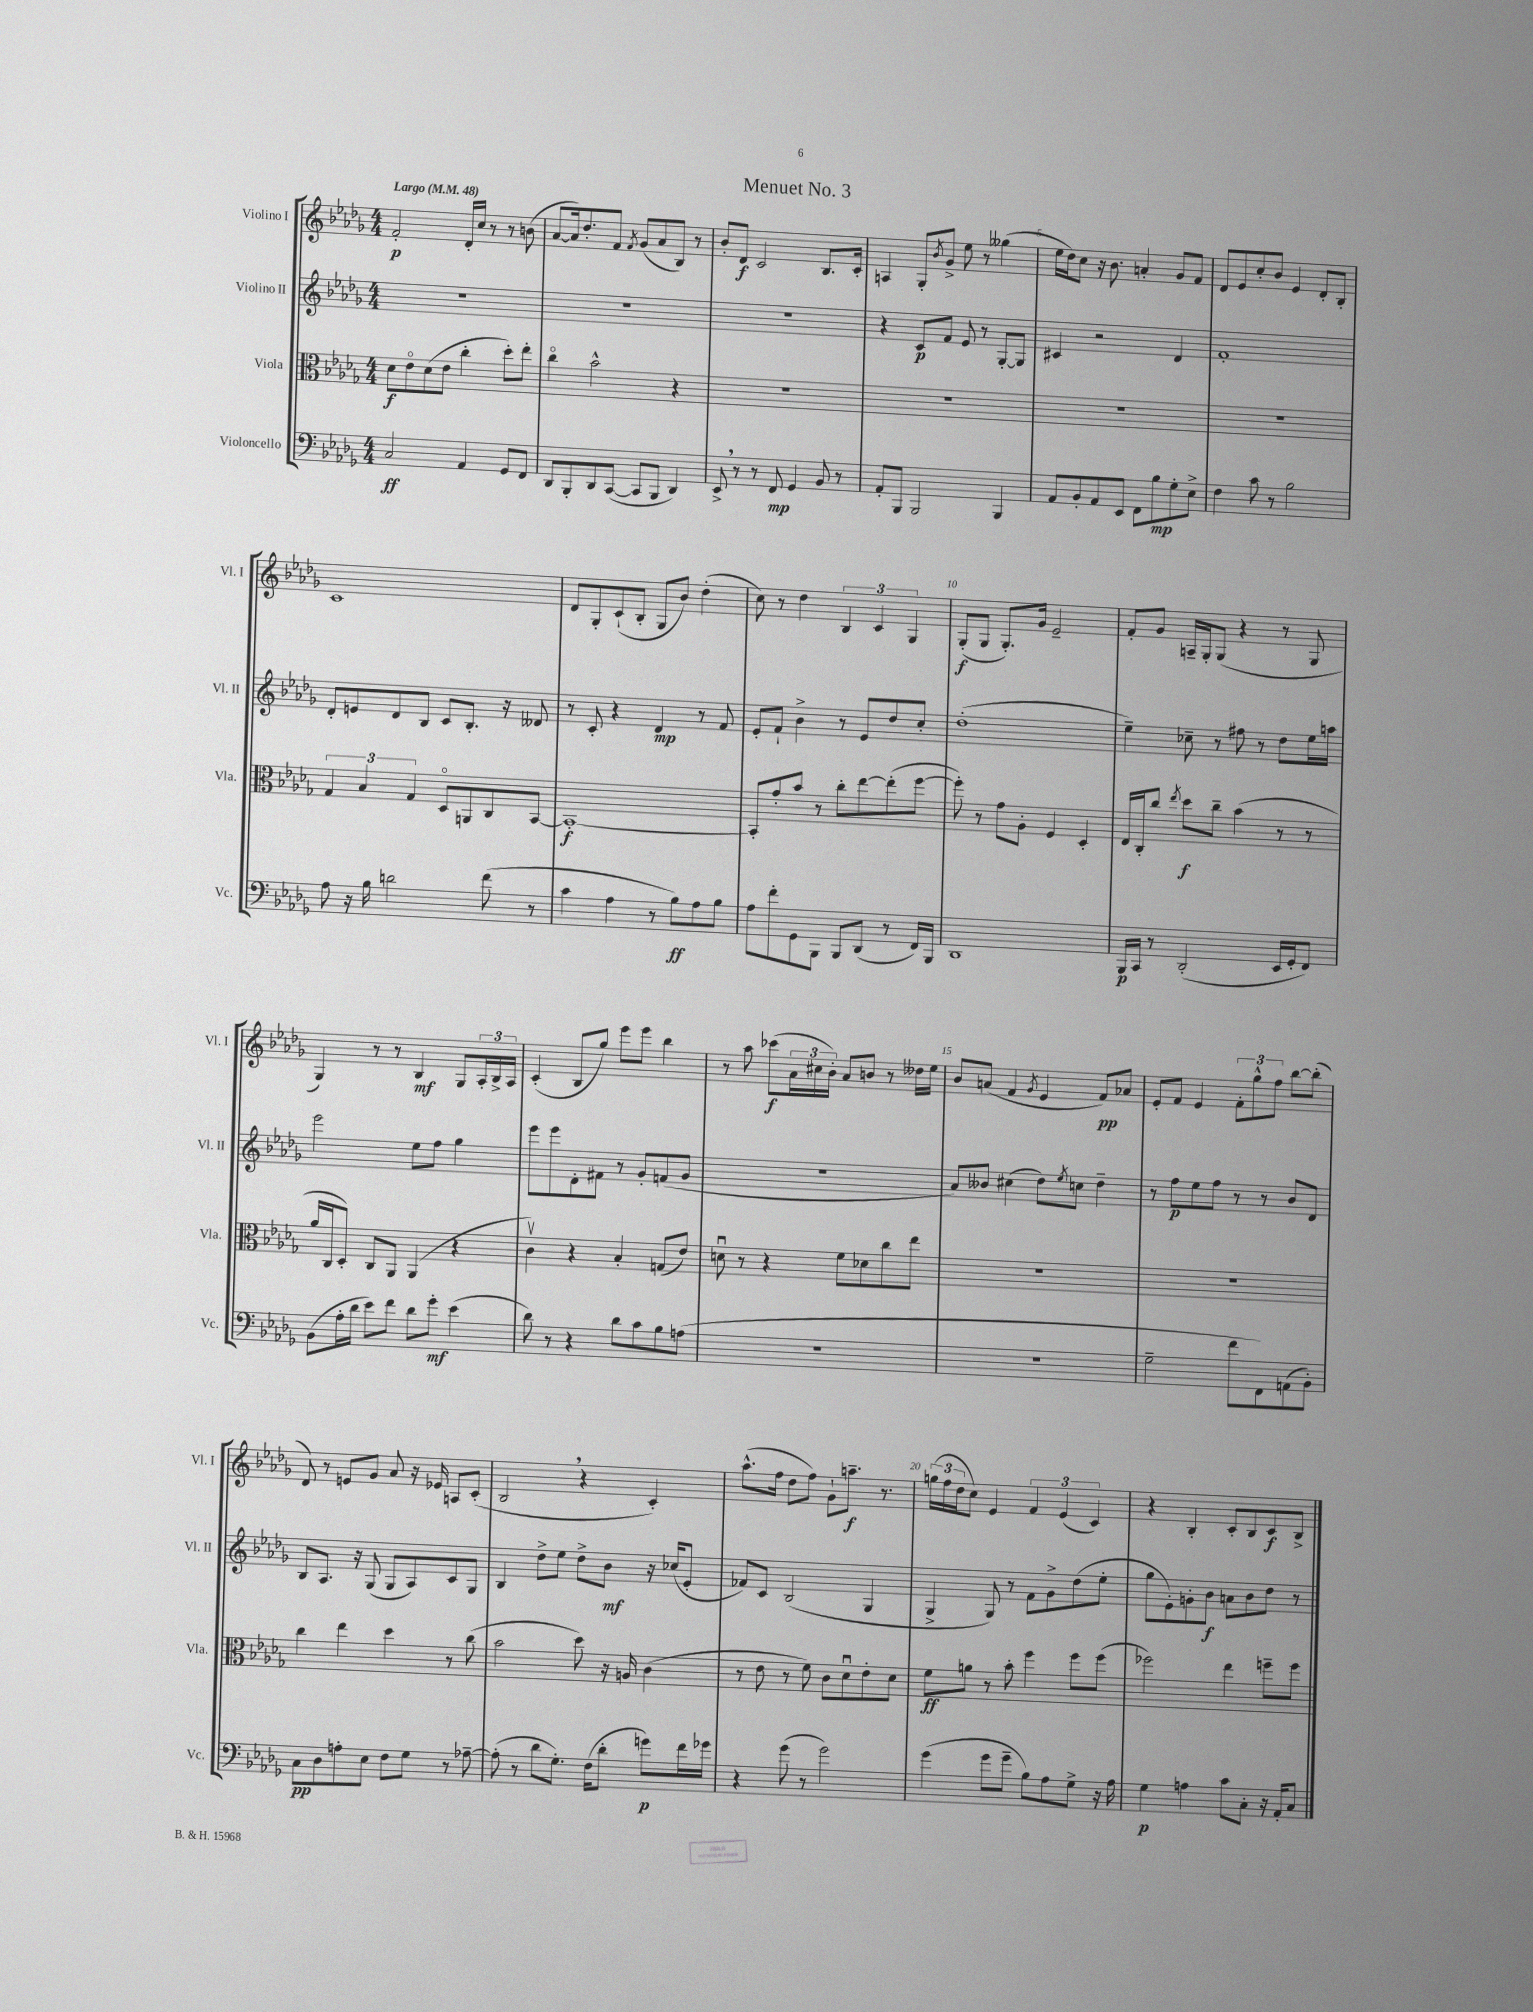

**kern	**kern	**kern	**kern
*staff4	*staff3	*staff2	*staff1
*clefF4	*clefC3	*clefG2	*clefG2
*k[b-e-a-d-g-]	*k[b-e-a-d-g-]	*k[b-e-a-d-g-]	*k[b-e-a-d-g-]
*M4/4	*M4/4	*M4/4	*M4/4
*MM48	*MM48	*MM48	*MM48
2C/	8d-\L	1r	2f'/
.	8e-o\	.	.
.	(8d-\	.	.
.	8e-\J	.	.
4AA-/	4cc'\	.	16d-'/LL
.	.	.	16cc/JJ
.	.	.	8r
8GG-/L	8dd-'\L)	.	8r
8FF/J	8ee-'\J	.	(8b\
=	=	=	=
8DD-/L	4cco\	1r	[8a-/L
8BBB-'/	.	.	16a-/]k)
.	.	.	8.dd-'/
8DD-/	2b-^^\	.	.
([8CC/J	.	.	8f/J
.	.	.	8qf/
8CC/]L	.	.	(8g-/L
8BBB-/J	.	.	8a-/
4DD-/)	4r	.	8B-/J)
.	.	.	8r
=	=	=	=
8EE-^/	1r	1r	8b-'/L
8r	.	.	8d-/J
8r	.	.	2c/
8FF/	.	.	.
4GG-/	.	.	.
8BB-/	.	.	8.B-/L
8r	.	.	.
.	.	.	16c'/Jk
=	=	=	=
8AA-'/L	1r	4r	4A/
8BBB-/J	.	.	.
2BBB-/	.	8c/L	8G-'/L
.	.	.	8qb-/
.	.	8f/J	8g-^/J
.	.	8e-/	8ee-\
.	.	8r	8r
4BBB-/	.	[8G-'/L	(4gg--\
.	.	8G-/]J	.
=	=	=	=
8AA-/L	1r	4c#/	16ee-\LL
.	.	.	16dd-\J)
8BB-'/	.	.	8cc\J
8AA-/	.	2r	16r
.	.	.	8.b-\
8EE-/J	.	.	.
8FF\L	.	.	4a'/
8B-\	.	.	.
8G-'\	.	4d-/	8g-/L
8E-^\J	.	.	8f/J
=	=	=	=
4F\	1r	1f'	8d-/L
.	.	.	8e-/
8c\	.	.	8cc'/
8r	.	.	8b-/J
2B-\	.	.	4e-/
.	.	.	8d-'/L
.	.	.	8B-'/J
=	=	=	=
8A-\	6G-/	8d-'/L	1c
16r	.	8e/	.
.	6B-/	.	.
16B-\	.	.	.
2d\	.	8d-/	.
.	6G-/	.	.
.	.	8B-/J	.
.	8D-o/L	8c/L	.
.	8AA/	8.B-'/J	.
(8f\	8C/	.	.
.	.	16r	.
8r	[8BB-/J	8d--/	.
=	=	=	=
4c\	1BB-'_	8r	8d-/L
.	.	8c'/	8G-'/
4A-\	.	4r	(8c`/
.	.	.	8B-'/J
8r	.	4d-/	8G-/L
8B-\L)	.	.	8b-/J)
8A-\	.	8r	(4dd-'\
8B-\J	.	8f/	.
=	=	=	=
8A-\L	8BB-'/]L	8e-'/L	8cc\)
8f'\	8g-'/	8f`/J	8r
8GG-\	8b-/J	4b-^\	4dd-\
8BBB-\J	8r	.	.
8BBB-/L	8cc'\L	8r	6B-/
(8DD-/J	[8ee-\	8e-/L	.
.	.	.	6c/
8r	(8ee-'\]	8dd-/	.
.	.	.	6G-/
16FF/LL)	[8ff\J	8cc'/J	.
16BBB-/JJ	.	.	.
=	=	=	=
1DD-	8ff'\])	(1dd-'	(8G-'/L
.	8r	.	8G-/J
.	8g-\L	.	8.G-'/L)
.	8A-'\J	.	.
.	.	.	16g-/Jk
.	4F/	.	2e-~/
.	4D-'/	.	.
=	=	=	=
16BBB-/LL	16E-/LL	4ee-~\)	8f'/L
16CC/JJ	16C'/J	.	.
8r	8cc/J	.	8g-/J
.	8qee-/	.	.
(2DD-'/	8dd-\L	8cc-~\	16A~/LL
.	.	.	16G-'/J
.	8cc~\J	8r	(8G-/J
.	(4b-\	8ff#\	4r
.	.	8r	.
16EE-/LL	8r	8dd-\L	8r
16GG-'/J	.	.	.
8FF/J)	8r	16ee-\L	8G-/
.	.	16aa\JJ	.
=	=	=	=
(8BB-\L	16a-/LL	2eee-\	4G-/)
.	16C/J	.	.
16A-'\L	8D-'/J)	.	.
16d-\JJ	.	.	.
8e-\L)	8C/L	.	8r
8f\J	8AA-/J	.	8r
8d-\L	(4AA-/	8ee-\L	4B-/
8g-'\J	.	8ff\J	.
(4e-\	4r	4gg-\	8G-/L
.	.	.	24A-'/L
.	.	.	24B-^/
.	.	.	24A-/JJ
=	=	=	=
8d-\)	4cv\)	8eee-\L	(4c'/
8r	.	8eee-\	.
4r	4r	8d-'\	8B-/L
.	.	8f#\J	8gg-/J)
8d-\L	4B-'/	8r	8eee-\L
8c\	.	8g-'/L	8eee-\J
8B-\	(8G/L	(8f/	4bb-\
(8A\J	8e-/J)	8g-/J	.
=	=	=	=
1r	8du\	1r	8r
.	8r	.	8aa-\
.	4r	.	(8ccc-\L
.	.	.	24a-\L
.	.	.	24cc#\
.	.	.	24b-'\JJ)
.	8f\L	.	8a-/L
.	8d-\	.	8b/J
.	8cc\	.	8r
.	8ee-\J	.	16dd--\LL
.	.	.	16ee-\JJ
=	=	=	=
1r	1r	8a-/L)	8b-/L
.	.	8b--/J	(8a/J
.	.	(4cc#\	4f/
.	.	.	8qg-/
.	.	8dd-\L)	4e-/
.	.	8qee-/	.
.	.	8cc\J	.
.	.	4dd-~\	8f/L)
.	.	.	8a-/J
=	=	=	=
2G-~\	1r	8r	8e-'/L
.	.	8ff\L	8f/J
.	.	8ee-\	4e-/
.	.	8ff\J	.
8f\L	.	8r	12f'\L
.	.	.	12gg-^^\
8FF\)	.	8r	.
.	.	.	12ff\J
(8AA\	.	8b-/L	[8bb-\L
8BB-'\J)	.	8d-/J	(8bb-'\]J
=	=	=	=
8C\L	4cc\	8B-/L	8d-/)
8D-\	.	8.A-/J	8r
8A'\	4ee-\	.	8e/L
.	.	16r	.
8E-\J	.	(8G-/	8g-/J
8F\L	4dd-\	8G-/L	8a-/
8G-\J	.	8A-/)	16r
.	.	.	16e-/
8r	8r	8c/	8A/L
[8A-~\	(8cc\	8G-/J	(8c'/J
=	=	=	=
(8A-'\]	2b-\	4B-/	2B-/
8r	.	.	.
8d-\L	.	8dd-^\L	.
8.G-'\J)	.	8ee-\J	.
.	8dd-\)	8dd-^\L	4r
(16F\LK	.	.	.
8d-'\J	16r	8b-\J	.
.	16A/	.	.
8g\L)	(4c\	16r	4c'/)
.	.	(16cc-/LK	.
16f\L	.	8e-'/J	.
16g-\JJ	.	.	.
=	=	=	=
4r	8r	8f-/L)	(8.aa-^^\L
.	8e-\	8c/J	.
.	.	.	16ff\Jk
(8g-\	8r	(2B-/	8dd-\L
8r	8f\)	.	8ff\J)
2g-\)	8c\L	.	8g-`\L
.	8d-u\	.	8.aa~\J
.	8e-'\	4G-/	.
.	.	.	8.r
.	8d-\J	.	.
=	=	=	=
(4g-\	8f\L	4G-^/	(24gg\LL
.	.	.	24ff\
.	.	.	24dd-\J
.	8a\J	.	8cc\J)
8g-\L	8r	8G-/)	4e-/
8g-~\J	8b-'\	8r	.
8B-\L)	4ff\	8f\L	6f/
8A-\	.	8g-^\	.
.	.	.	(6e-/
8G-^\J	8ff\L	(8dd-\	.
.	.	.	6c/)
16r	(8ff\J	8ee-'\J	.
16A-\	.	.	.
=	=	=	=
4G-\	2ff-\)	8gg-\L	4r
.	.	8e-'\)	.
4A\	.	8g'\	4B-'/
.	.	8b-\J	.
8c\L	4ee-\	8a\L	8c'/L
8C'\J	.	8b-\	8B-/
16r	8ff~\L	8dd-\J	8c/
16AA-'/LK	.	.	.
8C/J	8ff\J	8r	8B-^/J
==	==	==	==
*-	*-	*-	*-
